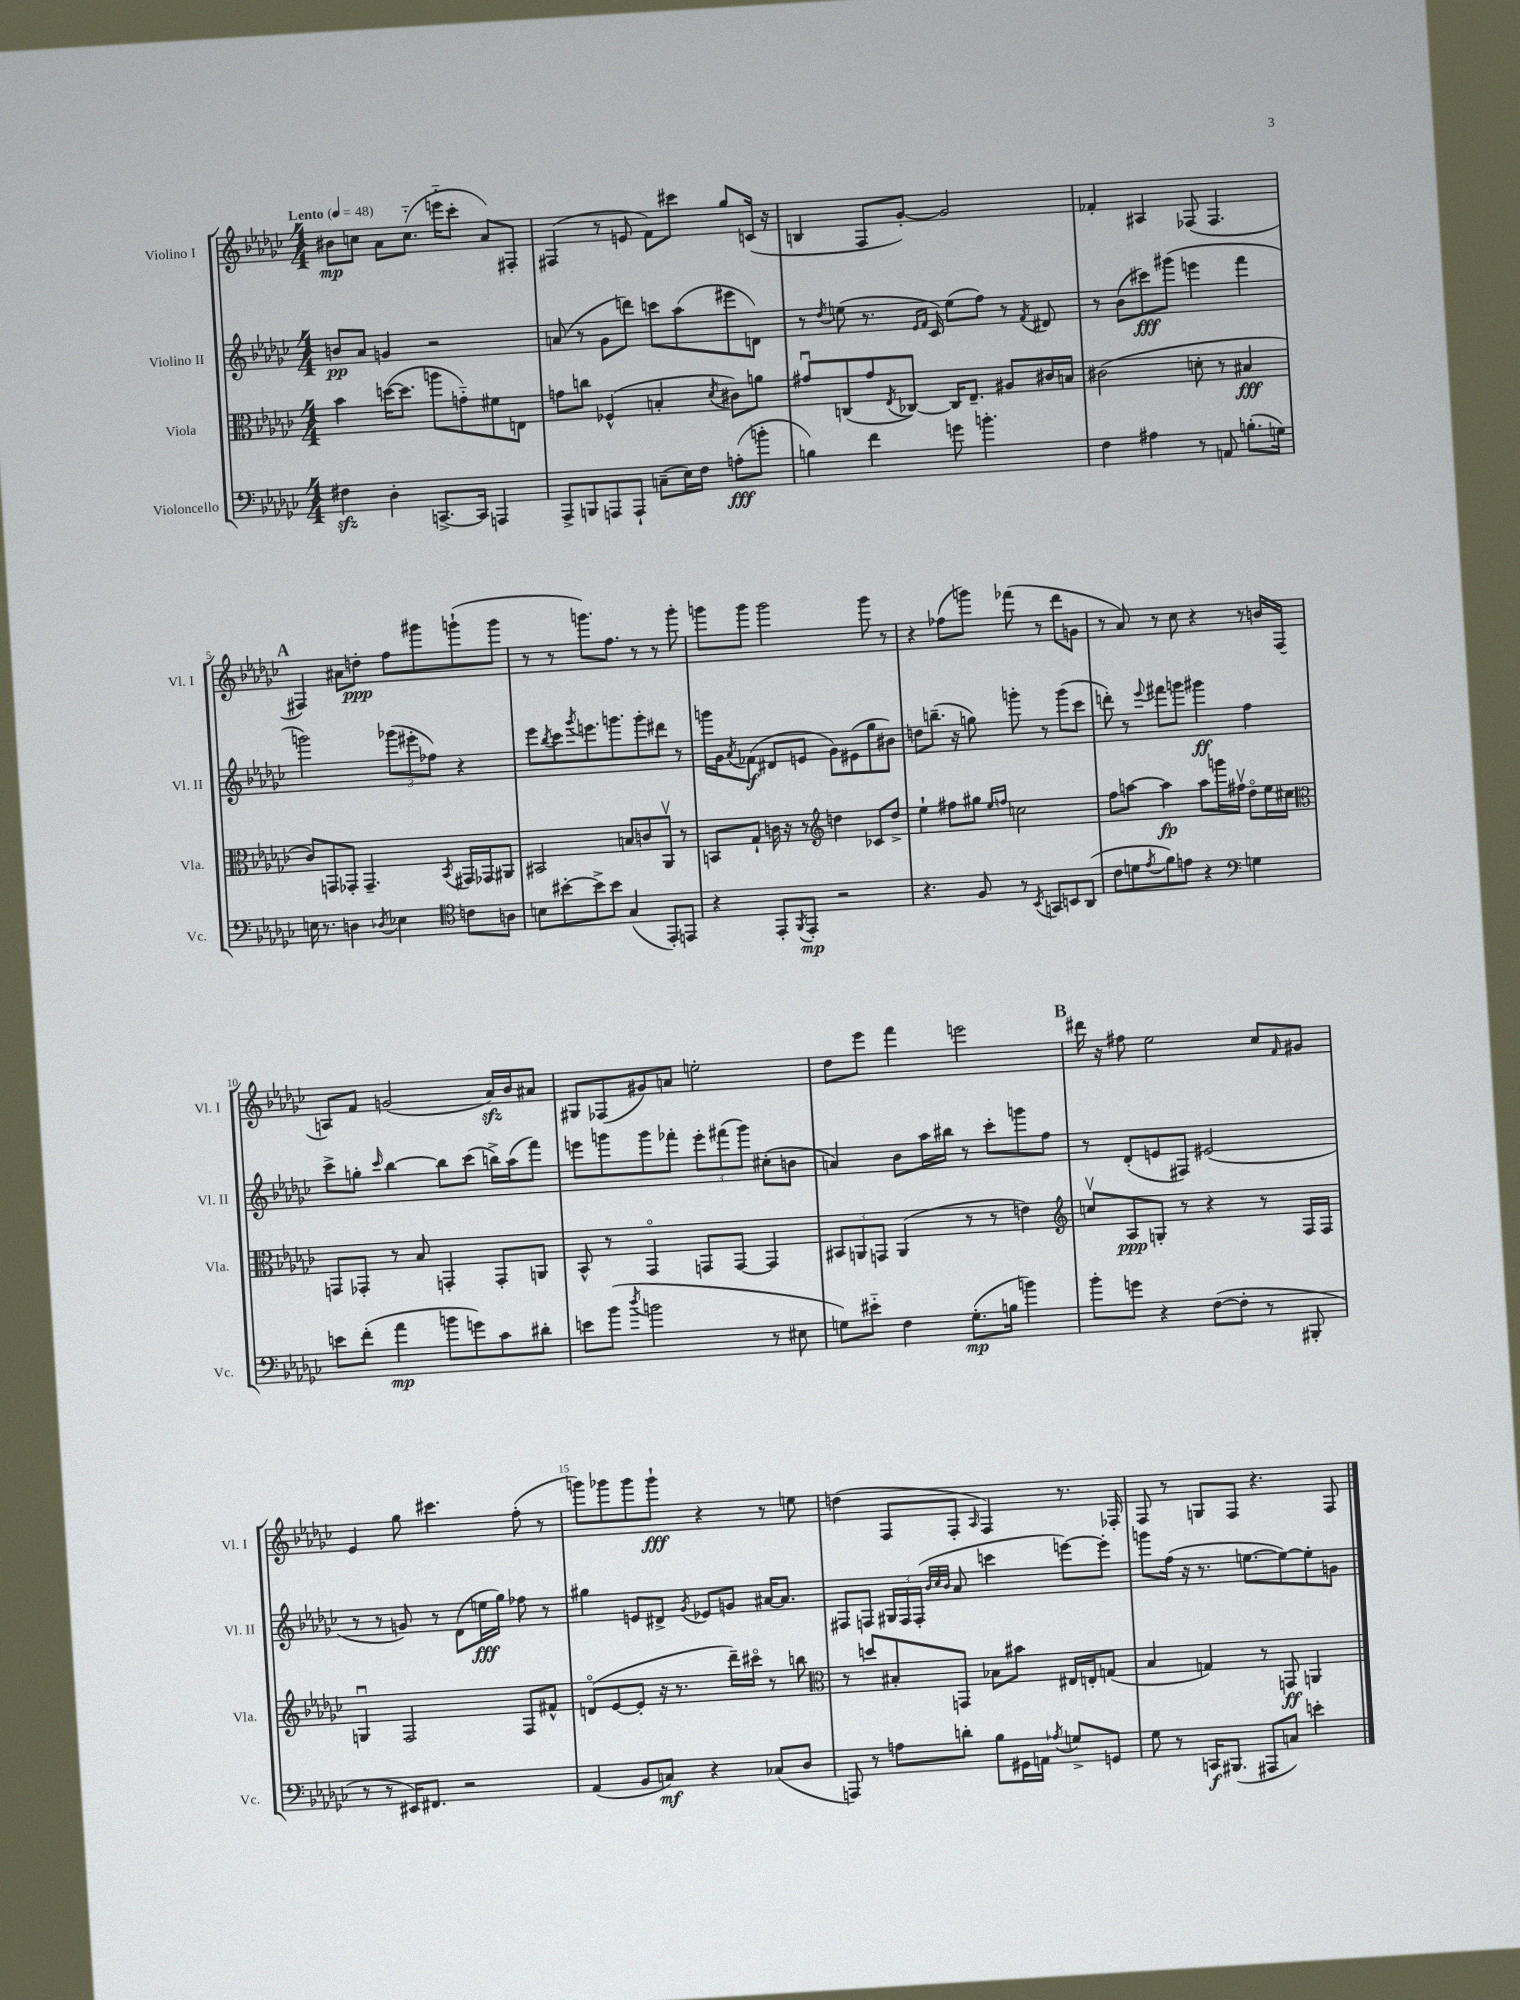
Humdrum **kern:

**kern	**kern	**kern	**kern
*staff4	*staff3	*staff2	*staff1
*clefF4	*clefC3	*clefG2	*clefG2
*k[b-e-a-d-g-c-]	*k[b-e-a-d-g-c-]	*k[b-e-a-d-g-c-]	*k[b-e-a-d-g-c-]
*M4/4	*M4/4	*M4/4	*M4/4
*MM48	*MM48	*MM48	*MM48
4F#	4b-	8b	8b#
.	.	8a-	8cc
4D-'	([16dd	4g	8a-
.	8.dd]	.	.
.	.	.	(8.cc'~
[8.CC^	8aa	2r	.
.	.	.	16eee'~
.	8g'~)	.	8ccc-'
16CC]	.	.	.
4AAA	8f#	.	8a-)
.	8E	.	8F#'
=	=	=	=
8AAA-^	8g	(8a	(4F#
8BBB	8cc	8r	.
8AAA	(4F-^^	8g-	8r
8AAA`	.	8ddd)	8e
(8C~	4B'	8ccc	8f)
16E-)	.	(8aa-	8ccc#
16F	.	.	.
.	8qd-	.	.
(8A'	8c#)	8eee#	8gg-
8b'	8a	8d)	(16c
.	.	.	16r
=	=	=	=
4B)	8g#u	8r	4B
.	.	8qdd-	.
.	(8C	(8ee	.
4f	8g#	8.r	8F
.	8qE-	.	.
.	[8C-)	.	[8g-')
.	.	16qqe-	.
.	.	16qqf	.
.	.	16c-)	.
8g	16C-]	(8ee	2g-]
.	8.E-~	.	.
4.b'	.	8ff)	.
.	8A#	8r	.
.	.	8qf	.
.	16c#	8d#	.
.	16B	.	.
=	=	=	=
4F	(2c#	8r	4f-'
.	.	(8b-	.
4A#	.	8ccc#)	4A#
.	.	(8ggg#	.
8r	8d'	4eee	(8F-
8AA	8r	.	4.F-
(8.B'	4B#	4fff	.
16G)	.	.	.
=	=	=	=
16E	8c-)	2ggg)	4F#)
8.r	.	.	.
.	8GG	.	.
4D	8GG-'	.	8a#
.	4.GG-~	.	8dd'
8qD-	.	.	.
4E-	.	(12ggg-	8ff
.	.	12eee#'	.
.	.	.	8ggg#
.	.	12ff-)	.
*clefC4	*	*	*
.	8qBB-	.	.
8c	16GG#	4r	(8ggg`
.	16GG-	.	.
8A	8AA#	.	8ggg
=	=	=	=
8B	2BB#	8eee-	8r
.	.	8qbb-	.
[8b#'	.	8ccc-	8r
.	.	8qggg-	.
8b#^]	.	8.eee	8.ggg)
8b#	.	.	.
.	.	8.ggg	8.ff
(4G-	8B	.	.
.	8c	8ggg'	8r
8EE-')	8AA-v	8ddd#	8r
8EE	8r	8r	8ggg'
=	=	=	=
4r	8BB	16ggg	8ggg
.	.	16g-	.
.	.	8qa-	.
.	8G-`	(8f-	8ggg
8EE-'	16c	8d#	2ggg
.	16r	.	.
8qFF	.	.	.
8EE-'	8r	8e	.
*	*clefG2	*	*
2r	4dd	8g-)	.
.	.	(8e#	.
.	8c-	8gg-	8ggg
.	8dd^	8b#)	8r
=	=	=	=
4.r	4ee-`	8dd	4r
.	.	(8.bb~	.
.	8ff#	.	(8ff-
.	.	16r	.
8F	8gg#	8gg)	8ggg)
.	16qqee-	.	.
.	16qqff	.	.
8r	2cc	8ggg'	(8fff-
8qBB-	.	.	.
8GG	.	8r	8r
8BB	.	(8ggg	8ddd-
(8AA-	.	8ccc-	8g
=	=	=	=
8c-	8ff	8ddd')	8r
8d	[8aa	8r	8a-)
8qe-	.	8qqeee-	.
8f)	4aa]	8fff#	8r
8e	.	8ggg	8cc-
4r	8aa	4ggg#	4r
.	16ggg	.	.
.	16ff#v	.	.
*clefF4	*	*	*
4G	8dd-o	4ff	8r
.	16ee-	.	16b
.	16cc#	.	(16F
=	=	=	=
*	*clefC3	*	*
8e	8GG	8ccc-^	8A)
(8f'	8GG-'	8gg'	8f
.	.	16qqccc-	.
4a-	8r	[4bb-	(2g
.	8B-	.	.
8b	4GG'	8bb-]	.
8g)	.	(8ccc-	.
8c-	8GG'	16bb^)	16a-)
.	.	(16aa-	16b-
8d#'	8AA	8fff)	8a#
=	=	=	=
8e	8BB-^^	8eee	8G#
(8b-	8r	8ggg	(8F-
8qdd-	.	.	.
2b	4GG-o	8ggg	8g#)
.	.	8fff-'	8a
.	8GG	12eee'	2ee'
.	.	(12fff#	.
.	[8GG	.	.
.	.	12ggg)	.
8r	4GG]	(8cc#'	.
8E#	.	8b	.
=	=	=	=
8G)	12BB#	4a)	8dd-
.	12AA	.	.
8e#'~	.	.	8eee-
.	12GG	.	.
4F	(4AA	8b-	4fff
.	.	16aa-	.
.	.	16bb#	.
(8.G'	8r	8r	2eee
.	8r	8ccc-'	.
16B	.	.	.
4b)	4e)	8ggg	.
.	.	8ff	.
=	=	=	=
*	*clefG2	*	*
8b-'	8ccv	8r	16ddd#
.	.	.	16r
8g	8A-	(8d-'	8ff#
4r	8G'	8e	2ee-
.	8r	8F#)	.
([8F	4r	(2e#	.
8F']	.	.	.
8r	8r	.	8cc-
.	.	.	16qqf
8BBB#'	16F	.	8g#
.	16F	.	.
=	=	=	=
8r	4Gu	8r	4e-
8r	.	8r	.
16EE#)	2F	8g)	8gg-
8.FF#	.	.	.
.	.	8r	4.ccc#
2r	.	(8d-	.
.	.	16ee	.
.	.	16gg-)	.
.	8F	8ff-	(8ff'
.	8f#^^	8r	8r
=	=	=	=
(4AA-	(8do	4gg#	8ggg)
.	[8e-	.	8ggg-
8BB-	8e-']	8e	8ggg-
8C)	16r	8d#^	8ggg-`
.	8.r	.	.
.	.	8qg-	.
4r	.	8e-	4r
.	16ddd-~)	8g	.
.	16ccc#o	.	.
(8C-	8r	[16a#	8r
.	.	8.a#]	.
8D-	8bb	.	8ee
=	=	=	=
*	*clefC3	*	*
8AAA)	8r	8F#	(4dd
8r	8dd	8F	.
8A	8B#'	24G#	8F
.	.	24F	.
.	.	(24F'	.
.	.	32qqb-	.
.	.	32qqcc-	.
.	.	32qqb-	.
8d'	8GG	8a-	8F'
.	.	.	16qqA-
8B-	8B-	4ccc	4F)
16GG#	8b#	.	.
16AA	.	.	.
8qA-	.	.	.
8G^	16E#	[8eee)	8.r
.	16E'	.	.
8GG	(8G	8eee']	.
.	.	.	16F-'
=	=	=	=
8G-	4B-	8ggg	8F
8r	.	(16ff	8r
.	.	16r	.
16CC	4G)	8.r	8G
(8.BBB#	.	.	.
.	.	.	8F
.	.	[8.ee	.
8AAA#	8r	.	4.r
8C)	8GG	8ee_)	.
4e'	4AA	8ee']	.
.	.	8g	8F
==	==	==	==
*-	*-	*-	*-
